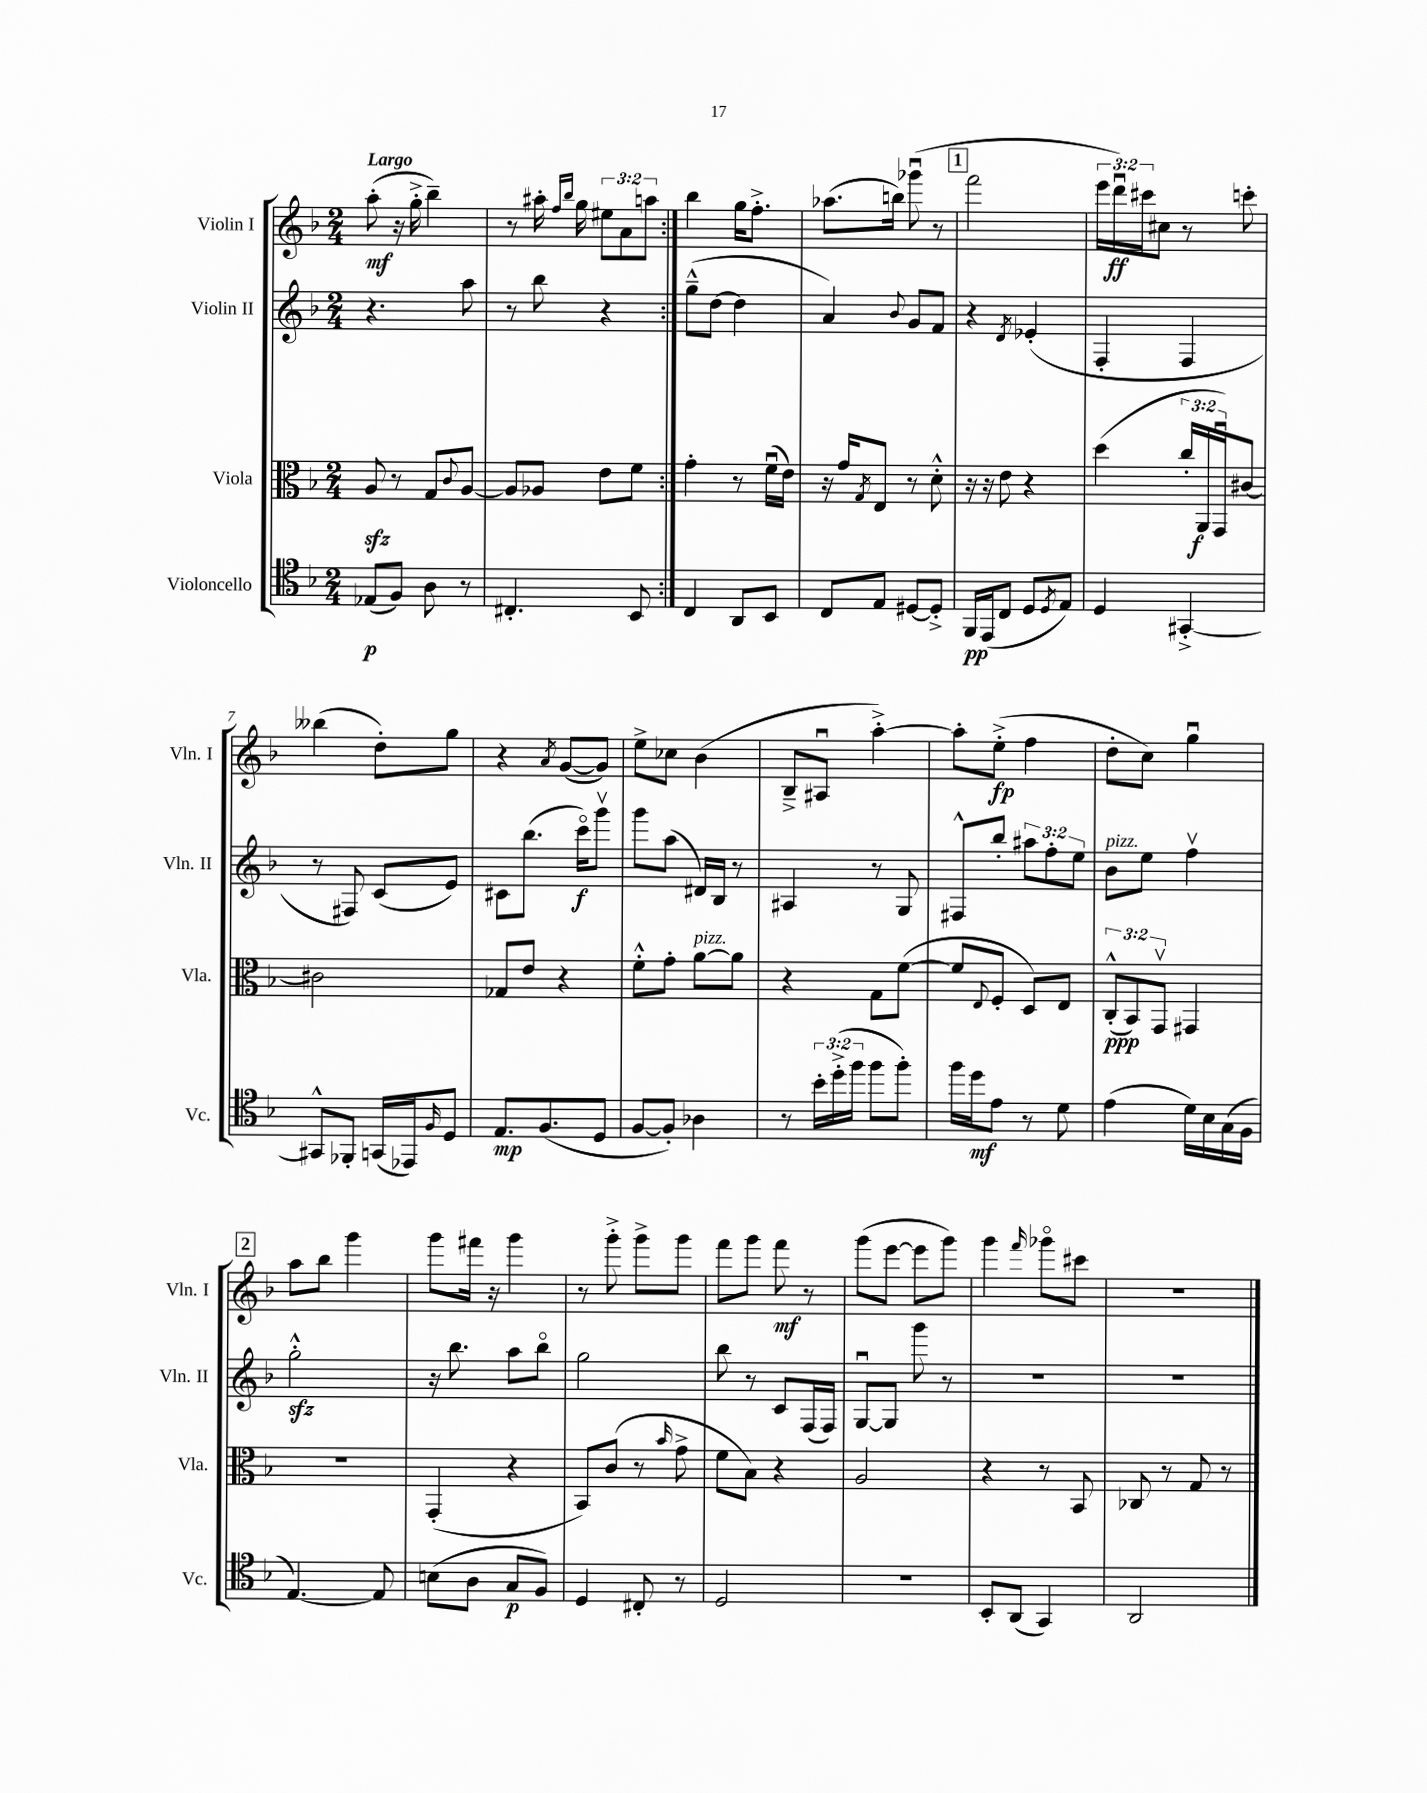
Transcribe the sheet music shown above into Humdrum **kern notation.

**kern	**kern	**kern	**kern
*staff4	*staff3	*staff2	*staff1
*clefC4	*clefC3	*clefG2	*clefG2
*k[b-]	*k[b-]	*k[b-]	*k[b-]
*M2/4	*M2/4	*M2/4	*M2/4
(8E-/L	8A/	4.r	(8aa'\
8F/J)	8r	.	16r
.	.	.	16gg'^\
8A\	8G/L	.	4bb-~\)
.	8qqc/	.	.
8r	[8A/J	8aa\	.
=	=	=	=
4.C#'/	8A/]L	8r	8r
.	8A-/J	8bb-\	16aa#'\
.	.	.	16qqff/LL
.	.	.	16qqbb-/JJ
.	.	.	16gg\
.	8e\L	4r	12ee#\L
.	.	.	12a\
8BB-/	8f\J	.	.
.	.	.	12aa\J
=:|!	=:|!	=:|!	=:|!
4C/	4g'\	(8gg~^^\L	4bb-\
.	.	[8dd\J	.
8AA/L	8r	4dd\]	16gg\LK
.	.	.	8.ff'^\J
8BB-/J	(16fu\LL	.	.
.	16e\JJ)	.	.
=	=	=	=
8C/L	16r	4a/)	(8.aa-\L
.	16g/LK	.	.
.	8qG/	.	.
8E/J	8E/J	.	.
.	.	.	16bb\Jk)
.	.	8qqb-/	.
[8D#/L	8r	8g/L	(8ggg-u\
8D#'^/]J	8d'^^\	8f/J	8r
=	=	=	=
16FF/LL	16r	4r	2fff\
(16EE/J	16r	.	.
8C/J	8e\	.	.
.	.	8qd/	.
8D/L	4r	(4e-'/	.
8qD/	.	.	.
8E/J)	.	.	.
=	=	=	=
4D/	(4dd\	4F'/	24eee\LL
.	.	.	24dddu\)
.	.	.	24ccc#\J
.	.	.	8cc#\J
[4GG#'^/	24cc'/LL	4F/	8r
.	24AA/	.	.
.	24GGu/J)	.	.
.	[8c#/J	.	8ccc'\
=	=	=	=
8GG#^^/]L	2c#\]	8r	(4bb--\
8FF-'/J	.	8F#/)	.
(16GG/LL	.	(8c/L	8dd'\L)
16EE-/J)	.	.	.
16qqF/	.	.	.
8D/J	.	8e/J)	8gg\J
=	=	=	=
8.E/L	8G-/L	8c#\L	4r
.	8e/J	(8.bb-\J	.
(8.F/	.	.	.
.	.	.	8qa/
.	4r	.	([8g/L
.	.	16ccco\LK)	.
8D/J	.	8gggv\J	8g/]J)
=	=	=	=
[8F/L	8f'^^\L	8ggg\L	8ee^\L
8F'/]J)	8g'\J	(8aa\J	8cc-\J
4A-\	[8a\L	16d#/LL)	(4b-\
.	.	16B-/JJ	.
.	8a\]J	8r	.
=	=	=	=
8r	4r	4A#/	8B-~^/L
24b-'\LL	.	.	8A#u/J
(24dd'^\	.	.	.
24ff\JJ	.	.	.
8ff\L	8G\L	8r	[4aa'^\)
8ff'\J)	([8f\J	8G/	.
=	=	=	=
16ff\LL	8f/]L	8F#^^/L	8aa'\]L
16dd\J	.	.	.
.	8qqE/	.	.
8e\J	8F'/J	8bb-'/J	(8ee'^\J
8r	8D/L)	12aa#\L	4ff\
.	.	12ff'\	.
8d\	8E/J	.	.
.	.	12ee\J	.
=	=	=	=
(4e\	(12C'^^/L	8b-\L	8dd'\L
.	12BB-/)	.	.
.	.	8ee\J	8cc\J)
.	12GGv/J	.	.
16d\LL)	4GG#/	4ffv\	4ggu\
16B-\	.	.	.
(16G\	.	.	.
16F\JJ	.	.	.
=	=	=	=
[4.E/)	2r	2gg'^^\	8aa\L
.	.	.	8bb-\J
.	.	.	4ggg\
8E/]	.	.	.
=	=	=	=
(8B\L	(4GG'/	16r	8ggg\L
.	.	8.bb-\	.
8A\J	.	.	16fff#\Jk
.	.	.	16r
8G/L	4r	8aa\L	4ggg\
8F/J)	.	8bb-o\J	.
=	=	=	=
4D/	8BB-/L)	2gg\	8r
.	(8c/J	.	8ggg'^\
8C#'/	8r	.	8ggg^\L
.	16qqb-/	.	.
8r	8g^\	.	8ggg\J
=	=	=	=
2D/	8f\L	8bb-\	8fff\L
.	8B-\J)	8r	8ggg\J
.	4r	8c/L	8fff\
.	.	(16F/L	8r
.	.	16F/JJ)	.
=	=	=	=
2r	2A/	[8Gu/L	(8ggg\L
.	.	8G/]J	[8eee\J
.	.	8ggg\	8eee\]L
.	.	8r	8ggg\J)
=	=	=	=
8BB-'/L	4r	2r	4ggg\
(8AA/J	.	.	.
.	.	.	16qqfff/
4GG/)	8r	.	8ggg-o\L
.	8BB-/	.	8ccc#\J
=	=	=	=
2AA/	8C-/	2r	2r
.	8r	.	.
.	8G/	.	.
.	8r	.	.
==	==	==	==
*-	*-	*-	*-
